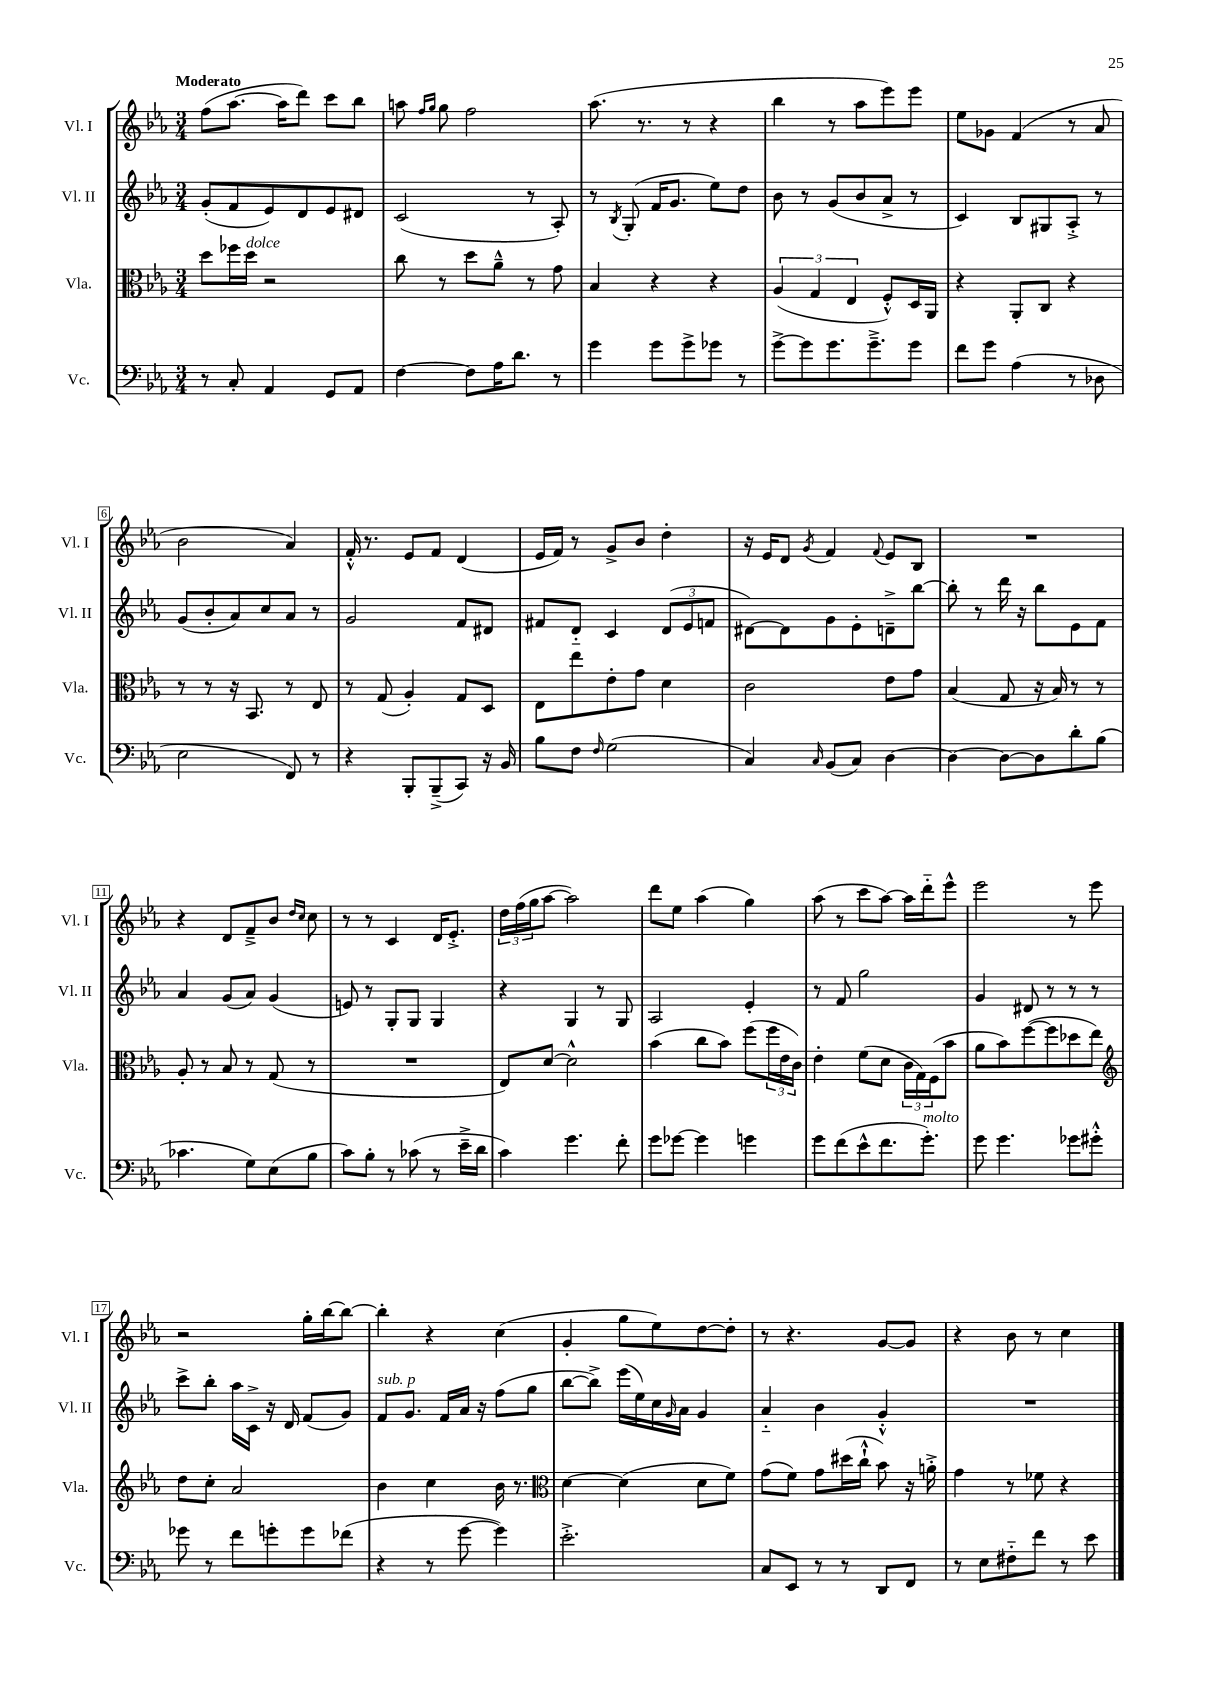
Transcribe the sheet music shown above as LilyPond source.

<<
\new StaffGroup <<
\new Staff = "s0" \with { instrumentName = "Vl. I" shortInstrumentName = "Vl. I" } {
    \clef treble \key ees \major \numericTimeSignature \time 3/4 \tempo "Moderato"
    f''8( aes''8.~ aes''16 d'''8) c'''8 bes''8 |
    a''8 \grace { f''16 g''16 } g''8 f''2 |
    aes''8.( r8. r8 r4 |
    bes''4 r8 aes''8 ees'''8) ees'''8 |
    ees''8 ges'8 f'4( r8 aes'8 |
    bes'2 aes'4) |
    f'16-.-^ r8. ees'8 f'8 d'4( |
    ees'16 f'16) r8 g'8-> bes'8 d''4-. |
    r16 ees'16 d'8 \acciaccatura { g'8 } f'4 \appoggiatura { f'8 } ees'8 bes8 |
    R2. |
    r4 d'8 f'8---> bes'8 \grace { d''16 c''16 } c''8 |
    r8 r8 c'4 d'16 ees'8.-.-> |
    \tuplet 3/2 { d''16 f''16( g''16 } aes''8~ aes''2) |
    d'''8 ees''8 aes''4( g''4) |
    aes''8( r8 c'''8 aes''8~) aes''16 d'''16-_ ees'''8-^ |
    ees'''2 r8 ees'''8 |
    r2 g''16-. bes''16~ bes''8~ |
    bes''4-. r4 c''4( |
    g'4-. g''8 ees''8) d''8~ d''8-. |
    r8 r4. g'8~ g'8 |
    r4 bes'8 r8 c''4 \bar "|." |
}
\new Staff = "s1" \with { instrumentName = "Vl. II" shortInstrumentName = "Vl. II" } {
    \clef treble \key ees \major \numericTimeSignature \time 3/4
    g'8-.( f'8 ees'8) d'8 ees'8 dis'8 |
    c'2( r8 aes8-.) |
    r8 \acciaccatura { bes8 } g8-.( f'16 g'8. ees''8) d''8 |
    bes'8 r8 g'8( bes'8 aes'8-> r8 |
    c'4) bes8 gis8 aes8-.-> r8 |
    g'8( bes'8-. aes'8) c''8 aes'8 r8 |
    g'2 f'8 dis'8 |
    fis'8 d'8-_ c'4 \tuplet 3/2 { d'8( ees'8 f'8 } |
    dis'8~) dis'8 g'8 ees'8-. d'8---> bes''8~ |
    bes''8-. r8 d'''16 r16 bes''8 ees'8 f'8 |
    aes'4 g'8( aes'8) g'4( |
    e'8) r8 g8-. g8 g4 |
    r4 g4 r8 g8 |
    aes2 ees'4-. |
    r8 f'8 g''2 |
    g'4 dis'8 r8 r8 r8 |
    c'''8-> bes''8-. aes''16 c'16-> r16 d'16 f'8( g'8) |
    f'8^\markup { \italic "sub. p" } g'8. f'16 aes'16 r16 f''8( g''8 |
    bes''8~ bes''8->) ees'''16( ees''16) c''16 \grace { g'16 } aes'16 g'4 |
    aes'4-_ bes'4 g'4-.-^ |
    R2. \bar "|." |
}
\new Staff = "s2" \with { instrumentName = "Vla." shortInstrumentName = "Vla." } {
    \clef alto \key ees \major \numericTimeSignature \time 3/4
    d''8 fes''16 d''16^\markup { \italic "dolce" } r2 |
    c''8 r8 d''8 aes'8---^ r8 g'8 |
    bes4 r4 r4 |
    \tuplet 3/2 { aes4( g4 ees4 } f8-.-^) d16 aes,16 |
    r4 aes,8-. c8 r4 |
    r8 r8 r16 bes,8. r8 ees8 |
    r8 g8( aes4-.) g8 d8 |
    ees8 ees''8 ees'8-. g'8 d'4 |
    c'2 ees'8 g'8 |
    bes4( g8 r16 bes16) r8 r8 |
    aes8-. r8 bes8 r8 g8( r8 |
    R2. |
    ees8) d'8~ d'2-^ |
    bes'4( c''8 bes'8) f''8( \tuplet 3/2 { f''16 ees'16 c'16) } |
    ees'4-. f'8( d'8 \tuplet 3/2 { c'16 g16) f16( } bes'8 |
    aes'8 bes'8) f''8~( f''8 des''8 ees''8) |
    \clef treble d''8 c''8-. aes'2 |
    bes'4 c''4 bes'16 r8. |
    \clef alto d'4~ d'4( d'8 f'8) |
    g'8( f'8) g'8 dis''16( c''16-!-^ bes'8) r16 a'16-.-> |
    g'4 r8 fes'8 r4 \bar "|." |
}
\new Staff = "s3" \with { instrumentName = "Vc." shortInstrumentName = "Vc." } {
    \clef bass \key ees \major \numericTimeSignature \time 3/4
    r8 c8-. aes,4 g,8 aes,8 |
    f4~ f8 aes16 d'8. r8 |
    g'4 g'8 g'8-> ges'8 r8 |
    g'8~-> g'8 g'8. g'8.---> g'8 |
    f'8 g'8 aes4( r8 des8 |
    ees2 f,8) r8 |
    r4 bes,,8-. bes,,8--->( c,8) r16 bes,16 |
    bes8 f8 \grace { f16 } g2( |
    c4) \grace { c16 } bes,8( c8) d4~ |
    d4~ d8~ d8 d'8-. bes8( |
    ces'4. g8) ees8( bes8 |
    c'8) bes8-. r8 ces'8( r8 ees'16---> d'16 |
    c'4) g'4. f'8-. |
    g'8 ges'8~ ges'4 g'4 |
    g'8 f'8( ees'8-^ f'8. g'8.-.^\markup { \italic "molto" }) |
    g'8 g'4. ges'8 gis'8-.-^ |
    ges'8 r8 f'8 g'8-. g'8 fes'8( |
    r4 r8 g'8~ g'4) |
    ees'2.-.-> |
    c8 ees,8 r8 r8 d,8 f,8 |
    r8 ees8 fis8-_ f'8 r8 ees'8 \bar "|." |
}
>>
>>
\layout { \context { \Score \override BarNumber.stencil = #(make-stencil-boxer 0.1 0.3 ly:text-interface::print) } }
